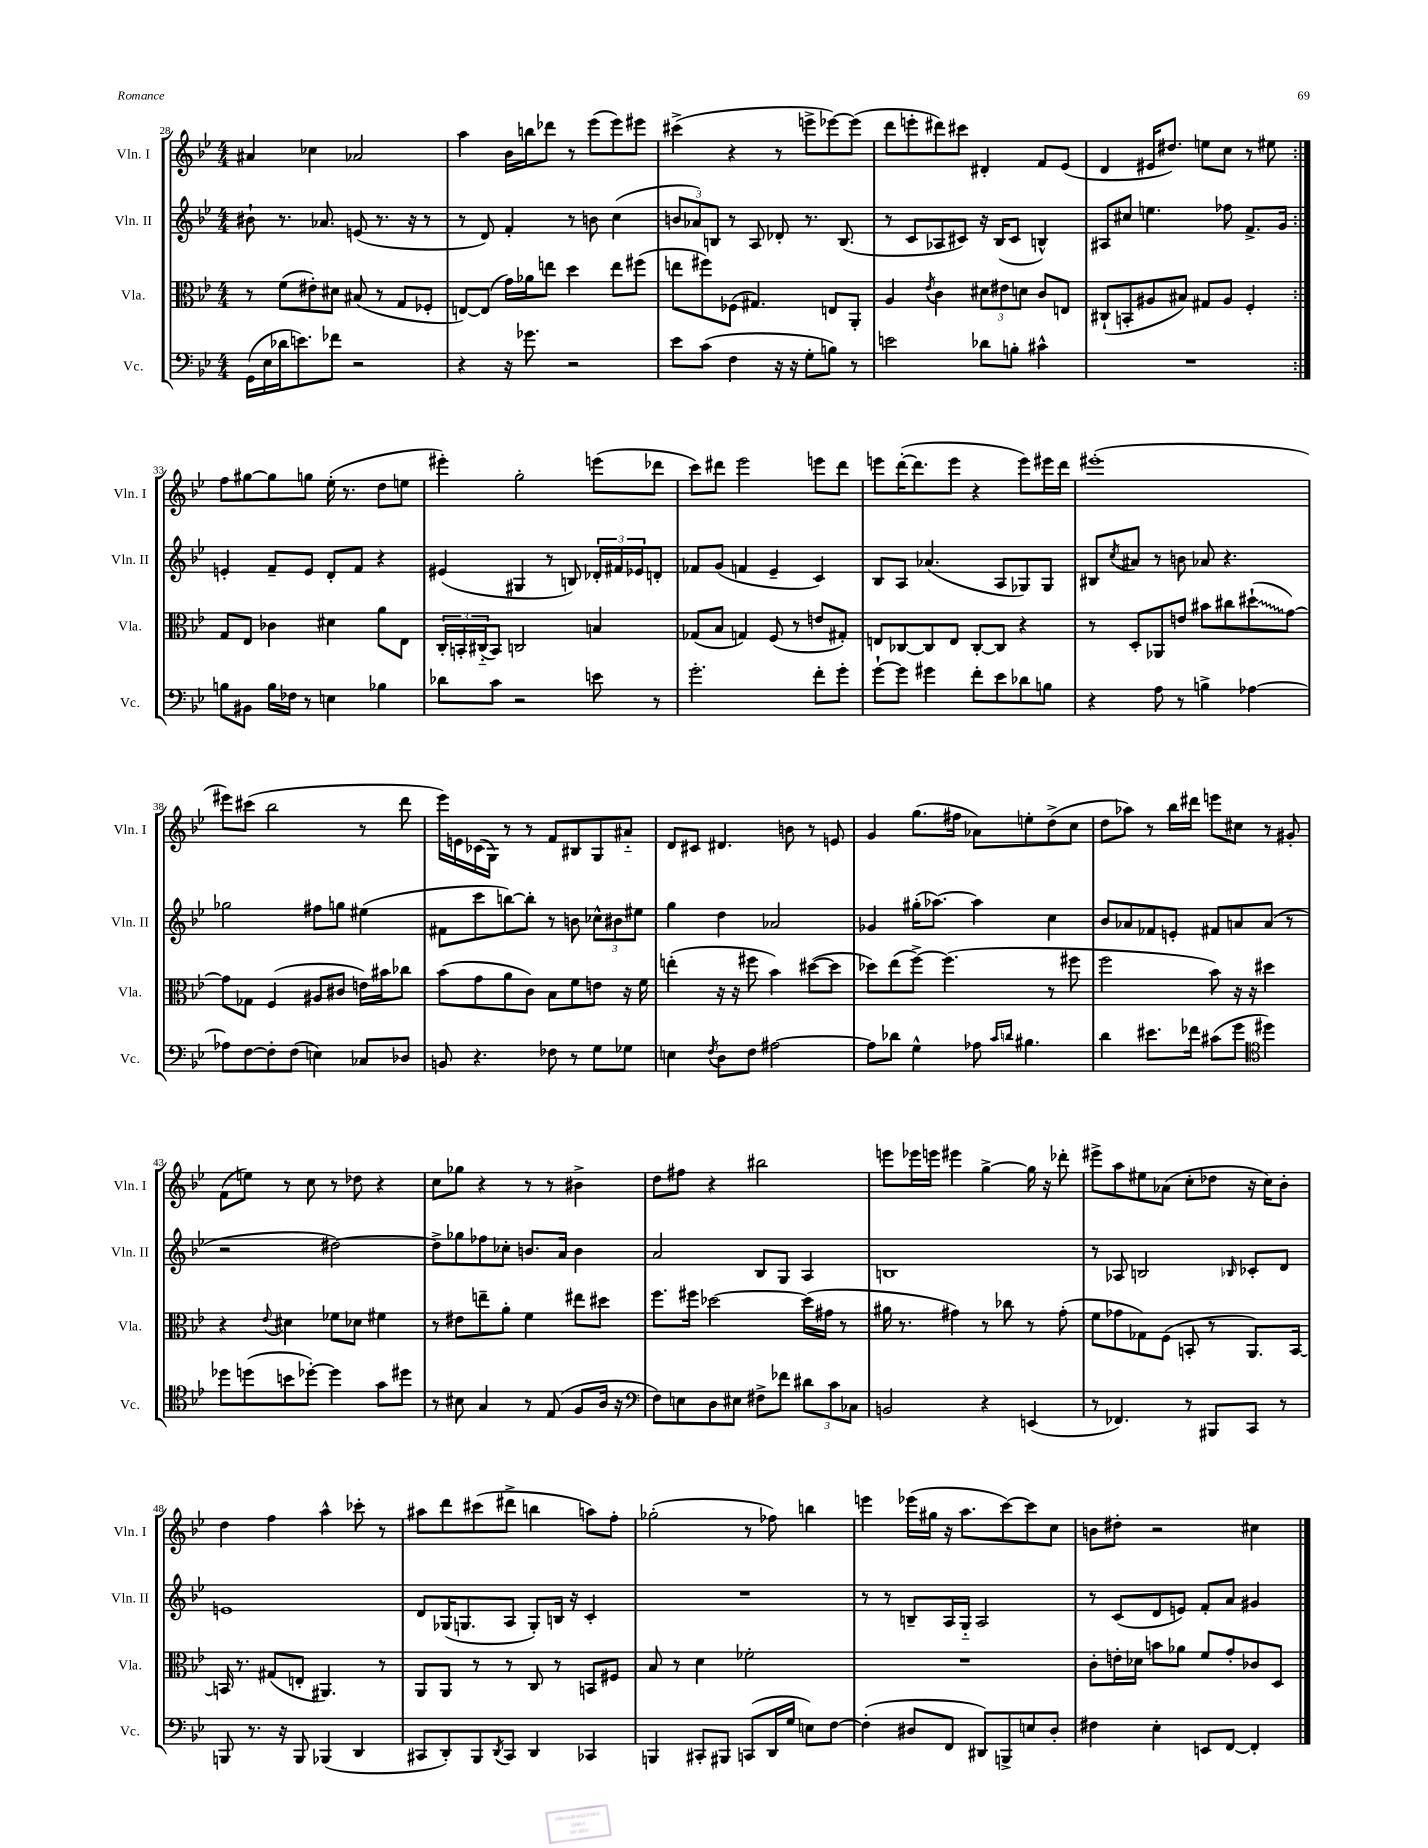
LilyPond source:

<<
\new StaffGroup <<
\new Staff = "s0" \with { instrumentName = "Vln. I" shortInstrumentName = "Vln. I" } {
    \clef treble \key bes \major \numericTimeSignature \time 4/4
    \repeat volta 2 { ais'4 ces''4 aes'2 |
    a''4 bes'16 b''16 des'''8 r8 ees'''8( ees'''8) eis'''8 |
    cis'''4->( r4 r8 e'''8-> ees'''8~) ees'''8( |
    d'''8 e'''8-. dis'''8) cis'''8 dis'4-. f'8 ees'8( |
    d'4 eis'16 dis''8.) e''8 c''8 r8 eis''8 | }
    f''8 gis''8~ gis''8 g''8 ees''16-.( r8. d''8 e''8 |
    eis'''4-.) g''2-. e'''8( des'''8 |
    c'''8) dis'''8 ees'''2 e'''8 dis'''8 |
    e'''8 d'''16~-.( d'''8. e'''8 r4 e'''8) eis'''16 d'''16 |
    eis'''1-.( |
    eis'''8) cis'''8( bes''2 r8 d'''8 |
    ees'''16) e'16 ces'16( g16) r8 r8 f'8 bis8 g8 ais'8-_ |
    d'8 cis'8 dis'4. b'8 r8 e'8 |
    g'4 g''8.( fis''16 aes'8) e''8-. d''8->( c''8 |
    d''8 aes''8) r8 bes''16 dis'''16 e'''8 cis''8 r8 gis'8-. |
    f'8( e''8) r8 c''8 r8 des''8 r4 |
    c''8 ges''8 r4 r8 r8 bis'4-> |
    d''8 fis''8 r4 bis''2 |
    e'''8 ees'''16 e'''16 eis'''4 g''4~-> g''16 r16 des'''8-. |
    eis'''8-> a''8 eis''8 aes'8( c''8-. des''8 r16 c''16) bes'8-. |
    d''4 f''4 a''4-^ ces'''8-. r8 |
    ais''8 d'''8 cis'''8( dis'''8-> b''4 a''8) f''8-. |
    ges''2-.( r8 fes''8) b''4 |
    e'''4 ees'''16( gis''16 r16 a''8. c'''8~) c'''8 c''8 |
    b'8 dis''8-. r2 cis''4 \bar "|." |
}
\new Staff = "s1" \with { instrumentName = "Vln. II" shortInstrumentName = "Vln. II" } {
    \clef treble \key bes \major \numericTimeSignature \time 4/4
    \repeat volta 2 { bis'8-! r8. aes'8. e'8( r8. r16 r8 |
    r8 d'8) f'4-. r8 b'8 c''4( |
    \tuplet 3/2 { b'8 aes'8) b8 } r8 a8 des'8-. r8. b8.( |
    r8 c'8 aes8 cis'8) r16 bes16( cis'8 b4-^) |
    ais8 cis''8 e''4. fes''8 f'8.-> g'16 | }
    e'4-. f'8-- e'8 d'8-. f'8 r4 |
    eis'4( gis4 r8 b8) \tuplet 3/2 { des'16-. fis'16 ees'16 } d'8-. |
    fes'8 g'8( f'4 ees'4-- c'4) |
    bes8 a8 aes'4.( a8 ges8) ges8 |
    bis8 \acciaccatura { c''8 } ais'8 r8 b'8 aes'8 r4. |
    ges''2 fis''8 g''8 eis''4( |
    fis'8 c'''8 b''8~) b''8-. r8 b'8 \tuplet 3/2 { ces''8-^ bis'8 eis''8 } |
    g''4 d''4 aes'2 |
    ges'4 gis''16-.( aes''8.~) aes''4 c''4 |
    bes'8 aes'8 fes'8 e'8-. fis'8 a'8 a'8( r8 |
    r2 dis''2~) |
    dis''8-> ges''8 fes''8 ces''8-. b'8. a'16 b'4 |
    a'2 bes8 g8 a4 |
    b1 |
    r8 aes8 b2 \grace { bes16 } ces'8-. d'8 |
    e'1 |
    d'8 ges16( g8. a8 g8-.) b16 r16 c'4-. |
    R1 |
    r8 r8 b8-- a16 g16-_ a2 |
    r8 c'8( d'8 e'8) f'8-. a'8 gis'4 \bar "|." |
}
\new Staff = "s2" \with { instrumentName = "Vla." shortInstrumentName = "Vla." } {
    \clef alto \key bes \major \numericTimeSignature \time 4/4
    \repeat volta 2 { r8 f'8( eis'8-.) dis'8 bis8( r8 g8 fes8-. |
    e8~) e8( g'16) aes'16 e''8 d''4 e''8 fis''8( |
    e''8 fis''8) fes8( gis4.) e8 a,8-. |
    a4 \acciaccatura { ees'8 } c'4 \tuplet 3/2 { dis'8 eis'8 d'8 } c'8 e8 |
    cis8-!( b,8-. ais8 bis8) gis8 ais8 f4-. | }
    g8 ees8 ces'4 dis'4 a'8 ees8 |
    \tuplet 3/2 { c16-. b,16-. cis16-_( } b,8) c2 b4 |
    ges8( bes8 g4) f8( r8 e'8 gis8-.) |
    e8 ces8~ ces8 e8 ces8~-. ces8 r4 |
    r8 d8-. aes,8 e'8 bis'8 cis''8 \once \override Glissando.style = #'zigzag dis''8-!\glissando( g'8~) |
    g'8 ges8 f4( ais8 cis'8 e'16) bis'16 ces''8 |
    bes'8( g'8 a'8 c'8) bes8 f'8 e'8 r16 f'16 |
    e''4-.( r16 r16 fis''8 bes'4) dis''8~( dis''8 |
    des''8) ees''8( f''8~->) f''4.( r8 fis''8 |
    f''2 bes'8) r16 r16 dis''4 |
    r4 \appoggiatura { ees'8 } dis'4 fes'8 des'8 fis'4 |
    r8 eis'8 e''8-- a'8-. f'4 eis''8 dis''8 |
    f''8. fis''16 des''2~ des''16( gis'16 r8 |
    ais'16 r8. gis'4) r8 ces''8 r8 gis'8-.( |
    f'8 ges'8 ges8) f8( b,8-. r8 a,8.) b,16~ |
    b,16 r8. gis8( e8-. ais,4.) r8 |
    a,8 a,8 r8 r8 c8 r8 b,8 fis8 |
    bes8 r8 d'4 fes'2-. |
    R1 |
    c'8-. e'16-. des'16 b'8 aes'8 f'8 g'8-. ces'8 d8 \bar "|." |
}
\new Staff = "s3" \with { instrumentName = "Vc." shortInstrumentName = "Vc." } {
    \clef bass \key bes \major \numericTimeSignature \time 4/4
    \repeat volta 2 { g,16( ees16 des'16 e'8.) fes'8 r2 |
    r4 r16 ges'8. r2 |
    ees'8 c'8( f4 r16 r16 g8-. b8) r8 |
    e'2 des'8 b8-. cis'4-^ |
    R1 | }
    b8 bis,8 b16 fes16 r8 e4 bes4 |
    des'8 c'8 r2 e'8 r8 |
    g'2.-. f'8-. g'8-. |
    g'8~-! g'8 gis'4 f'8-. ees'8 des'8 b8 |
    r4 a8 r8 b4-> aes4~ |
    aes8 f8~ f8-. f8( e4) ces8 des8 |
    b,8 r4. fes8 r8 g8 ges8 |
    e4 \acciaccatura { f8 } d8 f8 ais2~ |
    ais8 des'8 g4-^ aes8 \grace { c'16 d'16 } bis4. |
    d'4 eis'8. fes'16 cis'8( g'8 \clef tenor dis''4) |
    des''8 d''8( b'8 des''8~-.) des''4 g'8 dis''8 |
    r8 bis8 g4 r8 ees8( f8 a16 r16 |
    \clef bass f8) e8 d8 eis8 fis8-> fes'8 \tuplet 3/2 { dis'8 c'8 ces8 } |
    b,2 r4 e,4( |
    r8 fes,4.) r8 bis,,8 c,8 r8 |
    b,,8 r8. r16 b,,8 bes,,4( d,4 |
    cis,8 d,8-.) bes,,8 \acciaccatura { d,8 } cis,8 d,4 ces,4 |
    b,,4 cis,8-. bis,,8 c,8( d,16 g16 e8) f8~ |
    f4-.( dis8 f,8 dis,8) b,,8-> e8 dis8-. |
    fis4 ees4-. e,8 f,8~ f,4-. \bar "|." |
}
>>
>>
\layout { \context { \Score currentBarNumber = #28 } }
